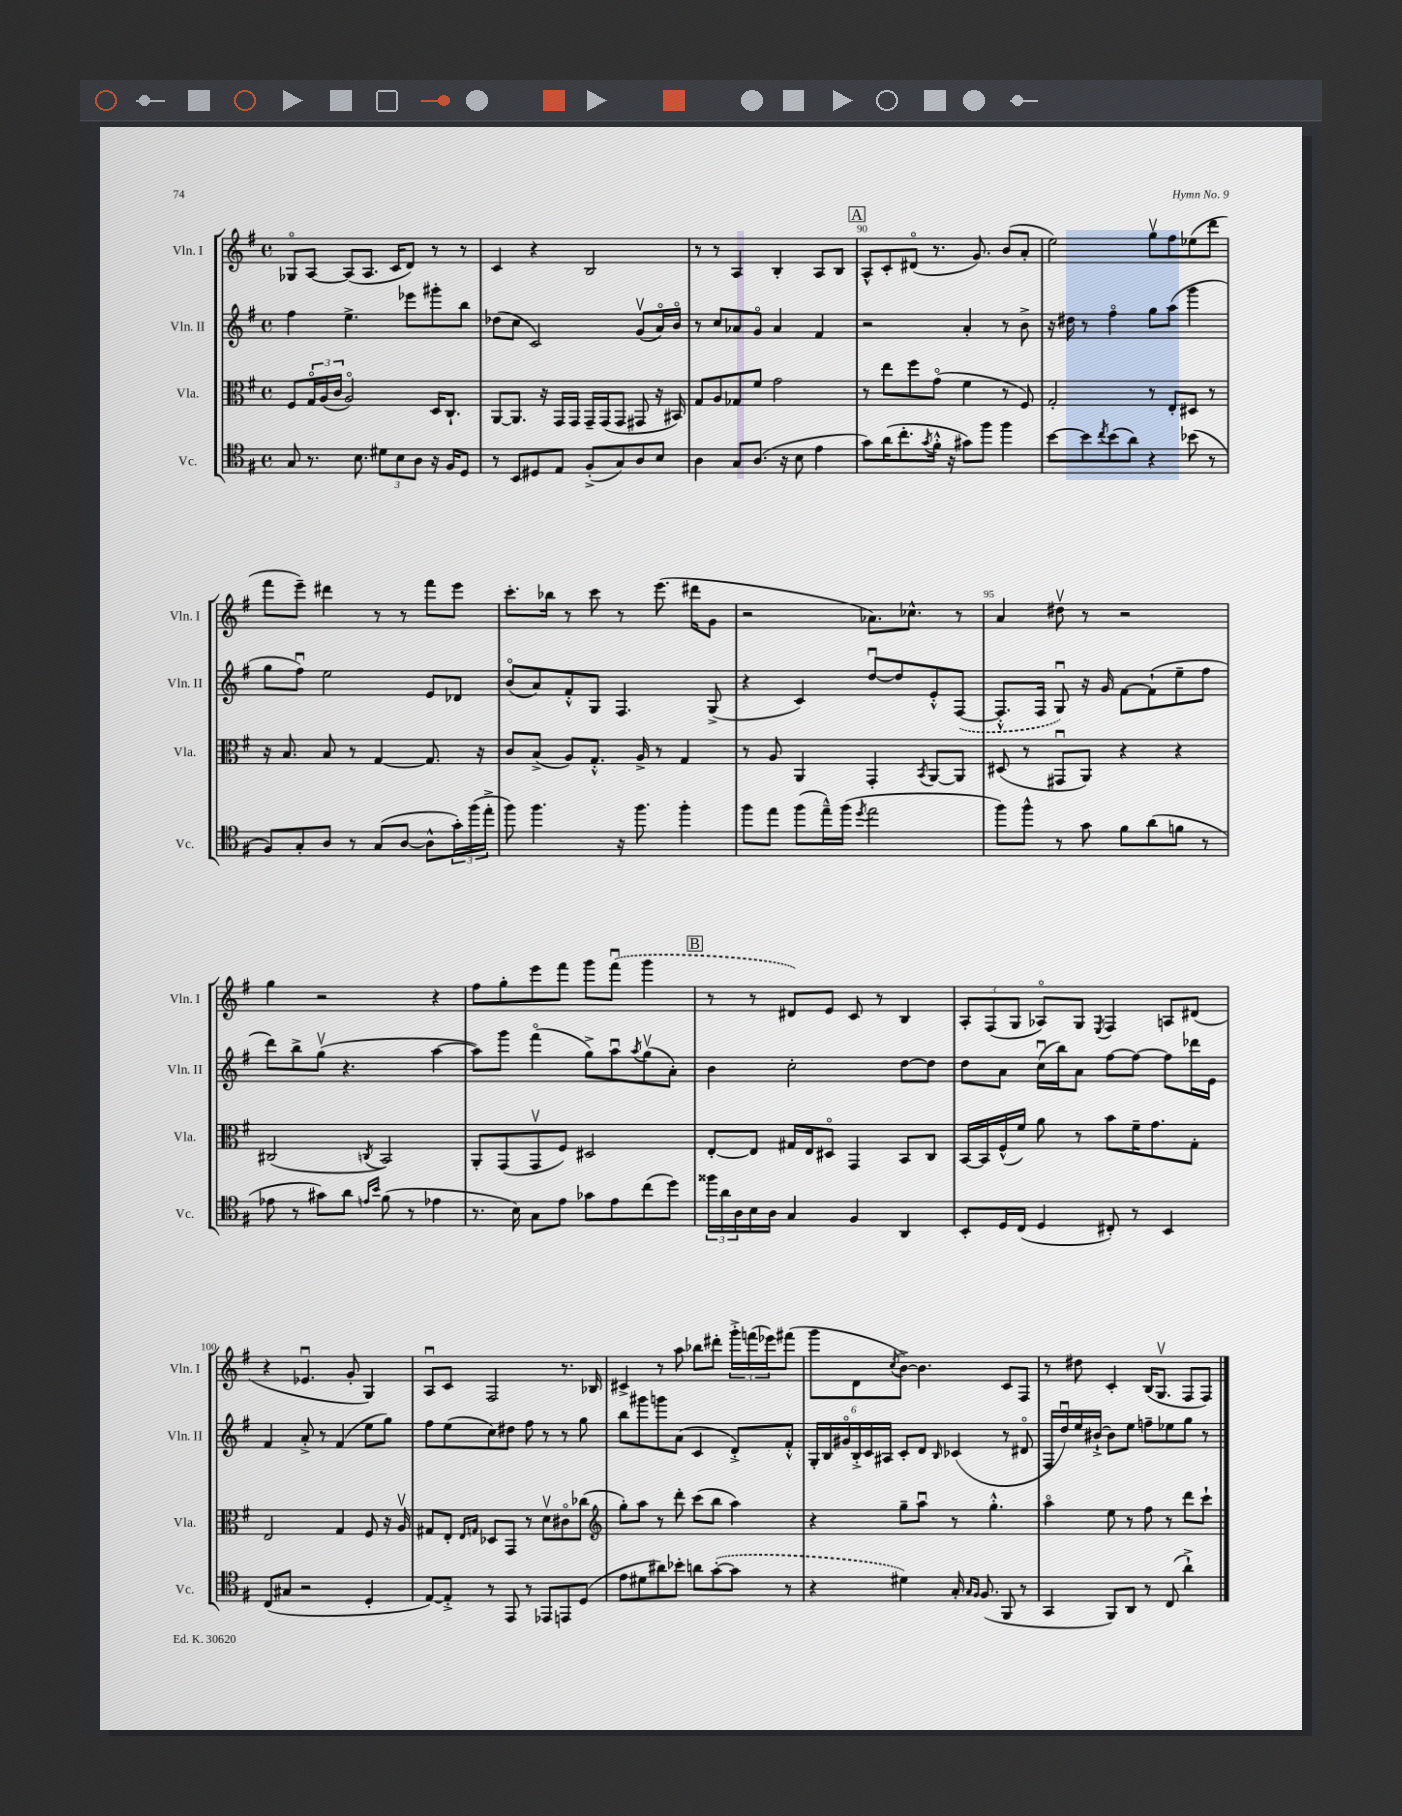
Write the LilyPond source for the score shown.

<<
\new StaffGroup <<
\new Staff = "s0" \with { instrumentName = "Vln. I" shortInstrumentName = "Vln. I" } {
    \clef treble \key g \major \defaultTimeSignature \time 4/4
    ges8\flageolet a8~ a8( a8. c'16 d'8) r8 r8 |
    c'4 r4 b2 |
    r8 r8 a4 b4-. a8 b8 |
    \mark \markup { \box "A" } a8-^ c'8-. dis'8\flageolet( r8. g'8.) b'8( a'8-. |
    e''2) g''8\upbow fis''8 ees''8( d'''8 |
    fis'''8 e'''8--) dis'''4 r8 r8 fis'''8 e'''8 |
    c'''8.-. bes''16 r8 c'''8 r8 e'''8.( dis'''16 g'8 |
    r2 aes'8.) ces''8.-^ r8 |
    a'4 dis''8\upbow r8 r2 |
    g''4 r2 r4 |
    fis''8 g''8-. e'''8 fis'''8 g'''8 \once \slurDashed fis'''8\downbow( g'''4 |
    \mark \markup { \box "B" } r8 r8 dis'8) e'8 c'8 r8 b4 |
    \tuplet 3/2 { a8-. fis8( g8 } aes8\flageolet) g8 \acciaccatura { e8 } fis4 a8 dis'8( |
    r4 ees'4.\downbow g'8-. g4) |
    a8\downbow c'8 fis2 r8. bes16 |
    cis'4-> r8 a''8 bes''8 dis'''8-. \tuplet 3/2 { g'''16-.-> f'''16( ees'''16) } fis'''8( |
    g'''8 d'8 \acciaccatura { c''8 } b'8~->) b'4. c'8 fis8 |
    r8 dis''8 c'4-. b16( g8.\upbow fis8 fis8) \bar "|." |
}
\new Staff = "s1" \with { instrumentName = "Vln. II" shortInstrumentName = "Vln. II" } {
    \clef treble \key g \major \defaultTimeSignature \time 4/4
    fis''4 e''4.-> ees'''8 gis'''8-. b''8 |
    des''8( c''8 c'2) g'8\upbow( a'16\flageolet) b'16\flageolet |
    r8 c''8 aes'8 g'8\flageolet aes'4 fis'4 |
    \mark \markup { \box "A" } r2 a'4-. r8 b'8-> |
    r16 dis''16 r8 fis''4\flageolet g''8 a''8( g'''4 |
    g''8 fis''8\downbow) e''2 e'8 des'8 |
    b'8\flageolet( a'8) fis'8-.-^ g8 fis4. g8->( |
    r4 c'4) d''8~\downbow d''8 e'8-.-^ \once \slurDashed fis8~( |
    fis8.-.-^ fis16 g8\downbow) r16 g'16 fis'8~ fis'8-!( e''8-- fis''8 |
    d'''8) b''8-> g''8\upbow( r4. a''4~ |
    a''8) g'''8 fis'''4\flageolet( g''8->) a''8\downbow \acciaccatura { a''8 } g''8\upbow( a'8-.) |
    \mark \markup { \box "B" } b'4 c''2-. d''8~ d''8 |
    d''8 a'8 c''16\downbow( b''16) a'8 fis''8~ fis''8~ fis''8 des'''16 e'16 |
    fis'4 a'8-.-> r8 fis'4( e''8 g''8) |
    fis''8 e''8( c''8) dis''8 fis''8 r8 r8 g''8 |
    b''8 gis'''8 g'''8 a'8( c'4 d'8-.->) fis'8-.-^ |
    \tuplet 6/4 { g16-. b16 gis'16\flageolet b16-.-> c'16 ais16 } c'8-. d'8 \grace { b16 } ces'4( r8 dis'8\flageolet |
    fis16 d''16\downbow) e''16 bis'16~-!-> bis'8 e''8 f''8-- ees''8 g''8 r8 \bar "|." |
}
\new Staff = "s2" \with { instrumentName = "Vla." shortInstrumentName = "Vla." } {
    \clef alto \key g \major \defaultTimeSignature \time 4/4
    fis8 \tuplet 3/2 { g16\flageolet a16( c'16 } a2\flageolet) d16 c8.-! |
    a,8~ a,8. r16 g,16 g,16 g,16-- g,16( g,8 gis,8 r16 bis,16) |
    g8 a8 ges8 fis'8 g'2 |
    \mark \markup { \box "A" } r8 e''8 fis''8 g'8\flageolet( fis'4 r8 fis8) |
    g2-. r8 e8-. dis8 r8 |
    r16 b8. b8 r8 g4~ g8. r16 |
    c'8 b8->( a8) g8.-.-^ a16-> r8 g4 |
    r8 a8 a,4 g,4-. \acciaccatura { b,8 } a,8~ a,8 |
    dis8( r8 gis,8\downbow a,8) r4 r4 |
    cis2( \acciaccatura { c8 } b,2) |
    a,8-. g,8( g,8\upbow fis8) dis2 |
    \mark \markup { \box "B" } e8~-. e8 gis16 e16 dis8\flageolet g,4 b,8 c8 |
    b,16~ b,16 fis16-^( fis'16) a'8 r8 b'8 fis'16-- g'8. g8-. |
    e2 g4 fis8 r16 a16\upbow |
    gis8 e8-. \grace { e16 g16 } des8 g,8 r8 d'8\upbow cis'8\flageolet ces''8( |
    \clef treble g''8-.) a''8 r8 d'''8-. c'''8( b''8 a''4) |
    r4 g''8-- a''8\downbow r8 g''4.-.-^ |
    a''4\flageolet e''8 r8 fis''8 r8 d'''8 c'''8-! \bar "|." |
}
\new Staff = "s3" \with { instrumentName = "Vc." shortInstrumentName = "Vc." } {
    \clef tenor \key g \major \defaultTimeSignature \time 4/4
    g8 r8. b8. \tuplet 3/2 { dis'8 b8 a8 } r16 fis16 d8 |
    r8 b,8 dis8 e8 fis8-.->( g8) a8 b8 |
    a4 g8 a8.( r16 b8 e'4 |
    \mark \markup { \box "A" } g'8) a'16( c''8.-. \acciaccatura { g'8 } fis'16-.-^ r16 gis'8) fis''8 fis''4 |
    b'8~ b'8 \acciaccatura { c''8 } b'8( a'8) r4 bes'8( r8 |
    fis8) g8-. a8 r8 g8( a8~ a8-^ \tuplet 3/2 { g'16-.) fis''16( e''16-.-> } |
    fis''8) fis''4. r16 fis''8. fis''4-. |
    fis''8 e''8 fis''8( e''16---^) fis''16( \acciaccatura { d''8 } e''2 |
    fis''8) fis''8-^ r8 g'8 fis'8 a'8( f'8 r8 |
    ees'8 r8 gis'8) a'8 \grace { e'16 b'16 } fis'8( r8 ees'4 |
    r8. b16) g8 e'8 ges'8 e'8 c''8( d''8) |
    \mark \markup { \box "B" } \tuplet 3/2 { fisis''16 a'16 a16 } b16 a16 g4 fis4 a,4 |
    b,8-. d16 c16( d4 cis8-.) r8 b,4 |
    c8( gis8 r2 d4-. |
    e8~) e8-.-> r8 e,8 r8 ees,8 e,8 d8( |
    e'8 dis'8 ais'8) bes'8-. a'8 \once \slurDashed g'8~-.( g'8 r8 |
    r4 dis'4) g16-. \grace { g16 fis16 } fis8.( fis,8 r8 |
    g,4 fis,8) a,8 r8 c8( a'4-!->) \bar "|." |
}
>>
>>
\layout { \context { \Score currentBarNumber = #87 \override BarNumber.break-visibility = ##(#f #t #t) barNumberVisibility = #(every-nth-bar-number-visible 5) } }
